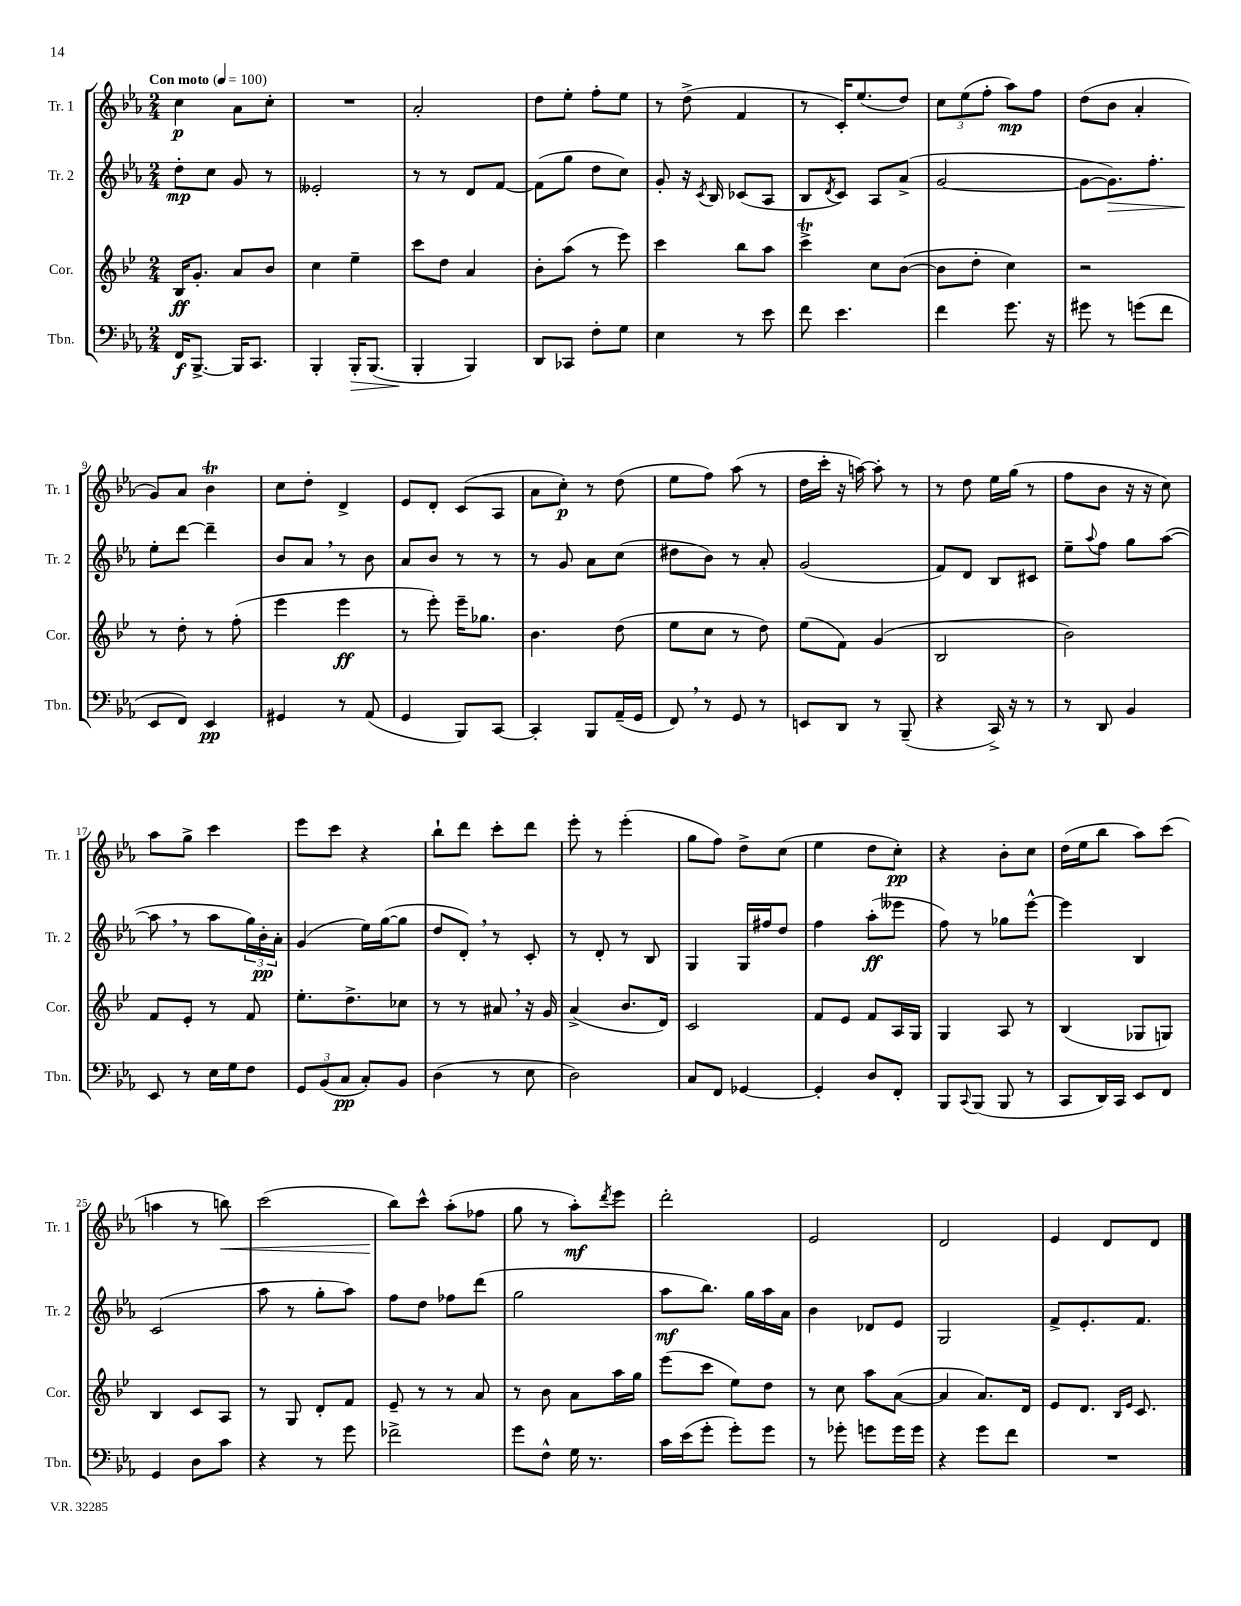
<<
\new StaffGroup <<
\new Staff = "s0" \with { instrumentName = "Tr. 1" shortInstrumentName = "Tr. 1" } {
    \clef treble \key ees \major \numericTimeSignature \time 2/4 \tempo "Con moto" 4 = 100
    c''4\p aes'8 c''8-. |
    R2 |
    aes'2-. |
    d''8 ees''8-. f''8-. ees''8 |
    r8 d''8->( f'4 |
    r8 c'16-.) ees''8.( d''8) |
    \tuplet 3/2 { c''8 ees''8( f''8-. } aes''8\mp) f''8 |
    d''8( bes'8 aes'4-. |
    g'8) aes'8 bes'4\trill |
    c''8 d''8-. d'4-> |
    ees'8 d'8-. c'8( aes8 |
    aes'8 c''8-.\p) r8 d''8( |
    ees''8 f''8) aes''8( r8 |
    d''16 c'''16-. r16 a''16~) a''8-. r8 |
    r8 d''8 ees''16 g''16( r8 |
    f''8 bes'8 r16 r16 c''8) |
    aes''8 g''8-> c'''4 |
    ees'''8 c'''8 r4 |
    bes''8-! d'''8 c'''8-. d'''8 |
    ees'''8-. r8 ees'''4-.( |
    g''8 f''8) d''8-> c''8( |
    ees''4 d''8 c''8-.\pp) |
    r4 bes'8-. c''8 |
    d''16( ees''16 bes''8 aes''8) c'''8( |
    a''4 r8 b''8\<) |
    c'''2( |
    bes''8\!) c'''8-^ aes''8-.( fes''8 |
    g''8 r8 aes''8-.\mf) \acciaccatura { d'''8 } ees'''8 |
    d'''2-. |
    ees'2 |
    d'2 |
    ees'4 d'8 d'8 \bar "|." |
}
\new Staff = "s1" \with { instrumentName = "Tr. 2" shortInstrumentName = "Tr. 2" } {
    \clef treble \key ees \major \numericTimeSignature \time 2/4
    d''8-.\mp c''8 g'8 r8 |
    eeses'2-. |
    r8 r8 d'8 f'8~ |
    f'8( g''8 d''8 c''8) |
    g'8-. r16 \acciaccatura { c'8 } bes16 ces'8( aes8 |
    bes8 \acciaccatura { d'8 } c'8) aes8 aes'8->( |
    g'2~ |
    g'8~ g'8.\>) f''8.-. |
    ees''8-.\! d'''8~ d'''4-- |
    bes'8 aes'8 \breathe r8 bes'8 |
    aes'8 bes'8 r8 r8 |
    r8 g'8 aes'8 c''8( |
    dis''8 bes'8) r8 aes'8-. |
    g'2( |
    f'8) d'8 bes8 cis'8 |
    ees''8-- \appoggiatura { aes''8 } f''8 g''8 aes''8~( |
    aes''8 \breathe r8 aes''8 \tuplet 3/2 { g''16) bes'16-.\pp aes'16-. } |
    g'4( ees''16) g''16~( g''8 |
    d''8 d'8-.) \breathe r8 c'8-. |
    r8 d'8-. r8 bes8 |
    g4 g16 fis''16 d''8 |
    f''4 aes''8-.\ff( eeses'''8 |
    f''8) r8 ges''8 ees'''8~-^ |
    ees'''4 bes4 |
    c'2( |
    aes''8 r8 g''8-. aes''8) |
    f''8 d''8 fes''8 d'''8( |
    g''2 |
    aes''8\mf bes''8.) g''16 aes''16 aes'16 |
    bes'4 des'8 ees'8 |
    g2 |
    f'8-> ees'8.-. f'8. \bar "|." |
}
\new Staff = "s2" \with { instrumentName = "Cor." shortInstrumentName = "Cor." } {
    \clef treble \key bes \major \numericTimeSignature \time 2/4
    bes16\ff g'8.-. a'8 bes'8 |
    c''4 ees''4-- |
    c'''8 d''8 a'4 |
    bes'8-. a''8( r8 ees'''8) |
    c'''4 bes''8 a''8 |
    c'''4->\trill c''8 bes'8~( |
    bes'8 d''8-. c''4) |
    r2 |
    r8 d''8-. r8 f''8-.( |
    ees'''4 ees'''4\ff |
    r8 ees'''8-.) ees'''16-- ges''8. |
    bes'4. d''8( |
    ees''8 c''8 r8 d''8) |
    ees''8( f'8) g'4( |
    bes2 |
    bes'2) |
    f'8 ees'8-. r8 f'8 |
    ees''8.-. d''8.-> ces''8 |
    r8 r8 ais'8 \breathe r16 g'16 |
    a'4->( bes'8. d'16) |
    c'2 |
    f'8 ees'8 f'8 a16 g16 |
    g4 a8 r8 |
    bes4( ges8 g8) |
    bes4 c'8 a8 |
    r8 g8 d'8-. f'8 |
    ees'8-- r8 r8 a'8 |
    r8 bes'8 a'8 a''16 g''16 |
    ees'''8( c'''8 ees''8) d''8 |
    r8 c''8 a''8 a'8~( |
    a'4 a'8.) d'16 |
    ees'8 d'8. \grace { bes16 ees'16 } c'8. \bar "|." |
}
\new Staff = "s3" \with { instrumentName = "Tbn." shortInstrumentName = "Tbn." } {
    \clef bass \key ees \major \numericTimeSignature \time 2/4
    f,16\f bes,,8.~-> bes,,16 c,8. |
    bes,,4-. bes,,16-.\> bes,,8.( |
    bes,,4-.\! bes,,4) |
    d,8 ces,8 f8-. g8 |
    ees4 r8 ees'8 |
    f'8 ees'4. |
    f'4 g'8. r16 |
    gis'8 r8 g'8( f'8 |
    ees,8 f,8) ees,4\pp |
    gis,4 r8 aes,8( |
    g,4 bes,,8) c,8~ |
    c,4-. bes,,8 aes,16--( g,16 |
    f,8) \breathe r8 g,8 r8 |
    e,8 d,8 r8 bes,,8--( |
    r4 c,16->) r16 r8 |
    r8 d,8 bes,4 |
    ees,8 r8 ees16 g16 f8 |
    \tuplet 3/2 { g,8 bes,8( c8\pp } c8-.) bes,8 |
    d4( r8 ees8 |
    d2) |
    c8 f,8 ges,4~ |
    ges,4-. d8 f,8-. |
    bes,,8 \appoggiatura { c,8 } bes,,8( bes,,8 r8 |
    c,8 d,16) c,16 ees,8 f,8 |
    g,4 d8 c'8 |
    r4 r8 g'8 |
    fes'2-> |
    g'8 f8-^ g16 r8. |
    c'16 ees'16( g'8-. g'8-.) g'8 |
    r8 ges'8-. g'8 g'16 g'16 |
    r4 g'8 f'8 |
    R2 \bar "|." |
}
>>
>>
